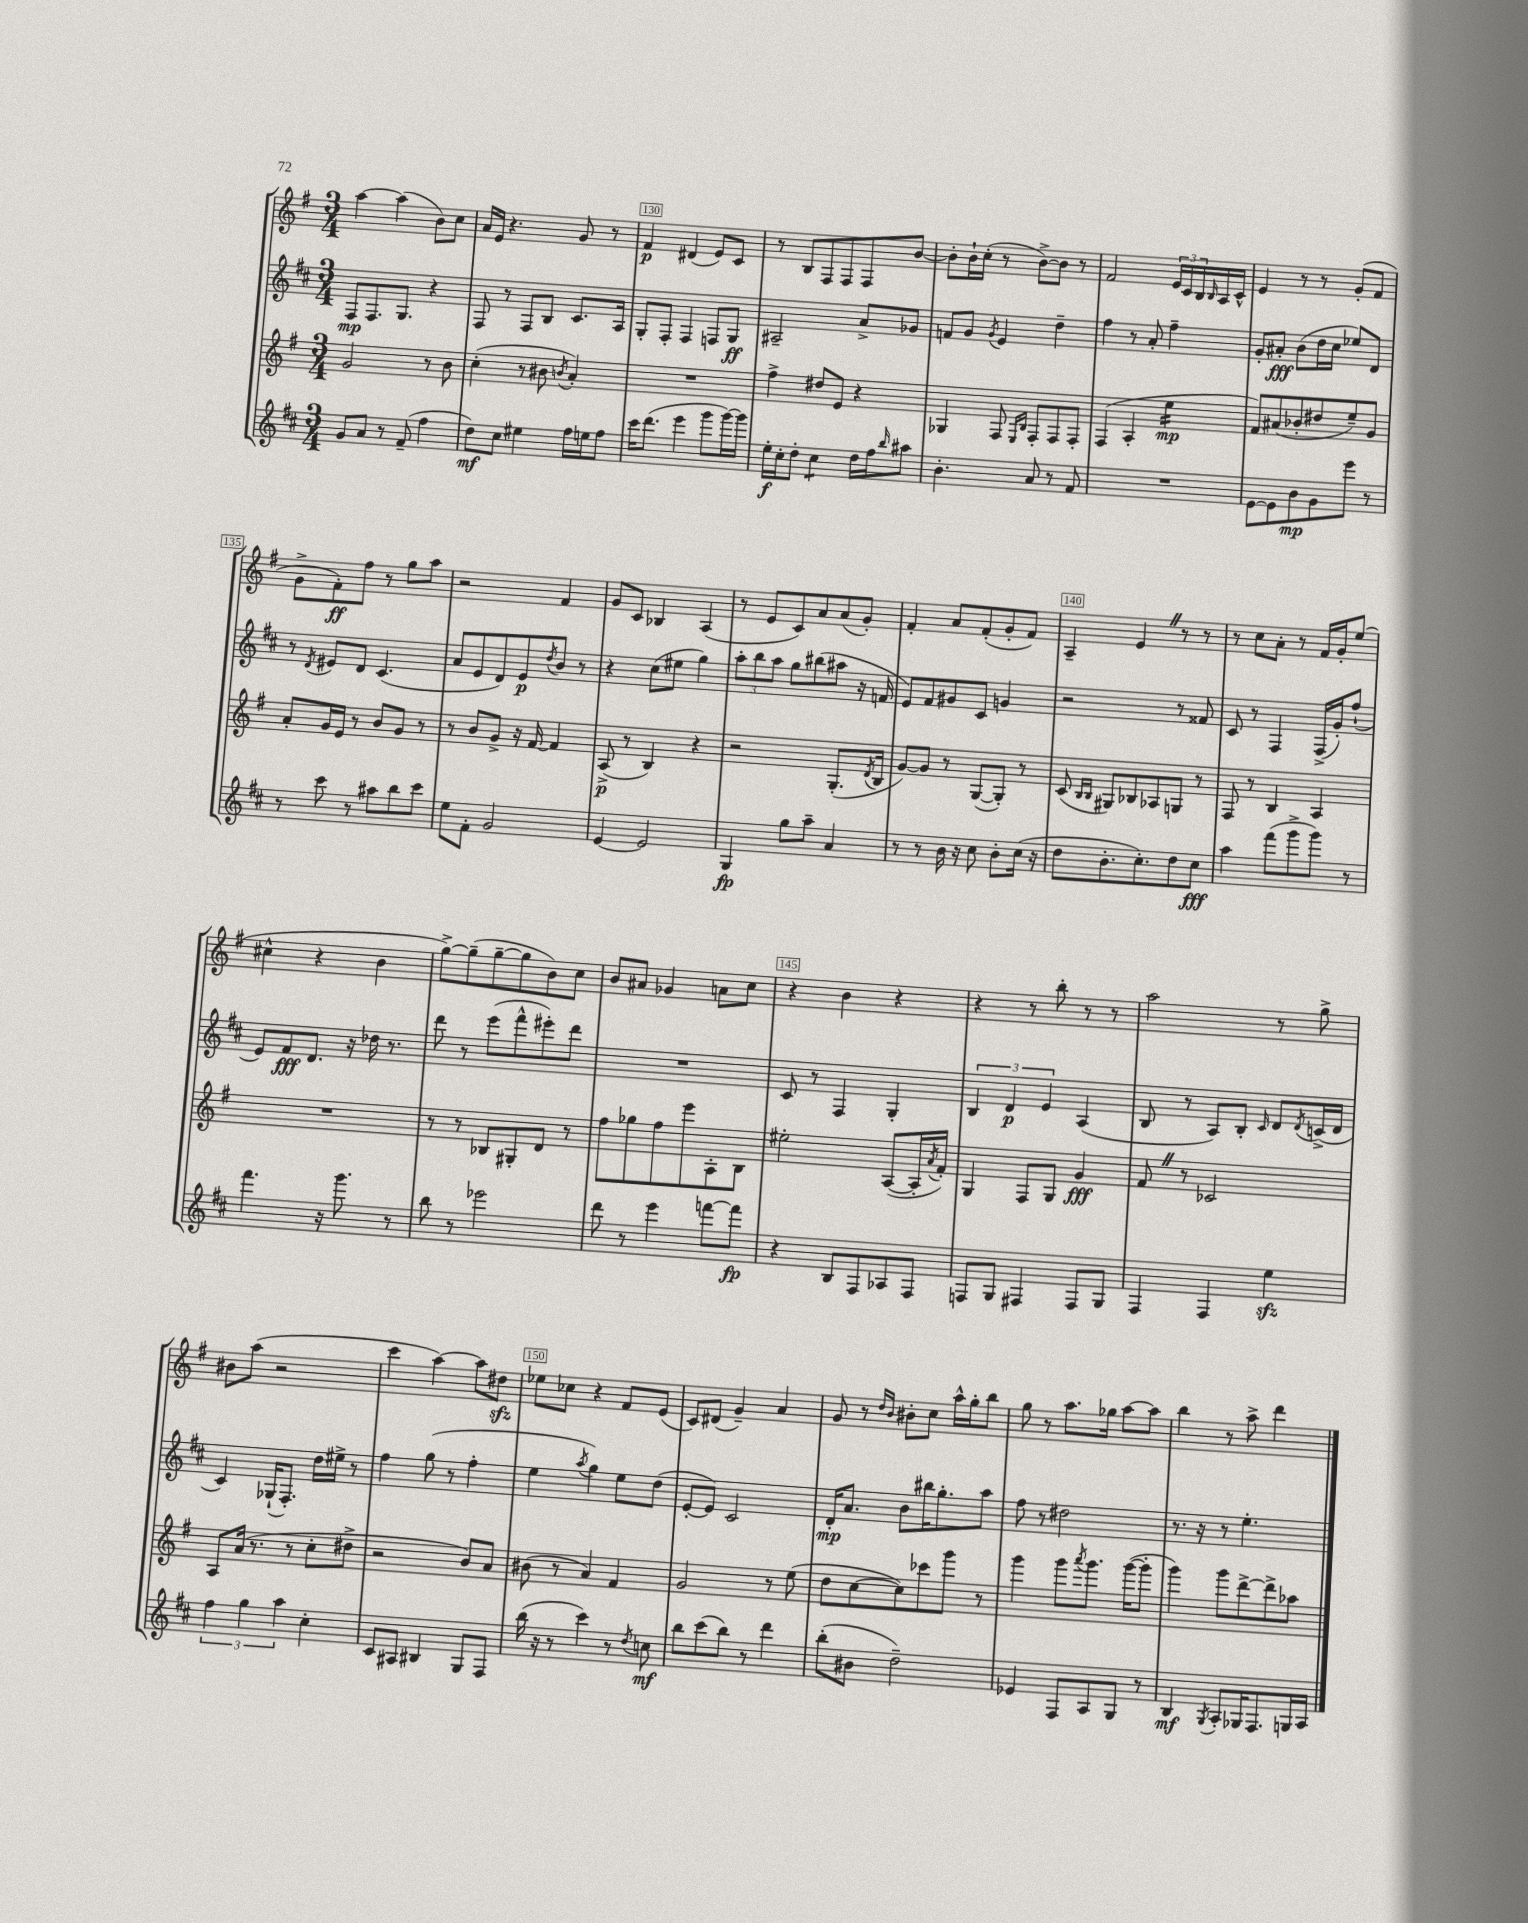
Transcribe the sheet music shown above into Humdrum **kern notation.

**kern	**dynam	**kern	**dynam	**kern	**dynam	**kern	**dynam
*part4	*part4	*part3	*part3	*part2	*part2	*part1	*part1
*staff4	*staff4	*staff3	*staff3	*staff2	*staff2	*staff1	*staff1
*clefG2	*	*clefG2	*	*clefG2	*	*clefG2	*
*k[f#c#]	*	*k[f#]	*	*k[f#c#]	*	*k[f#]	*
*M3/4	*	*M3/4	*	*M3/4	*	*M3/4	*
=128	=128	=128	=128	=128	=128	=128	=128
8g/L	.	2g/	.	8F#/L	mp	[4aa\	.
8a/J	.	.	.	8.F#/	.	.	.
8r	.	.	.	.	.	(4aa\]	.
.	.	.	.	8.G/J	.	.	.
(8f#~/	.	.	.	.	.	.	.
4ff#\	.	8r	.	4r	.	8b\L)	.
.	.	8b\	.	.	.	8cc\J	.
=129	=129	=129	=129	=129	=129	=129	=129
8dd\L)	mf	(4cc'\	.	8F#/	.	16a/LL	.
.	.	.	.	.	.	16e/JJ	.
8cc#\J	.	.	.	8r	.	4.r	.
4ee#X\	.	8r	.	8F#/L	.	.	.
.	.	8b#X\	.	8B/J	.	.	.
.	.	8qbn/	.	.	.	.	.
16ff#\LL	.	4a'/)	.	8.c#/L	.	8g/	.
16een\J	.	.	.	.	.	.	.
8ff#\J	.	.	.	.	.	8r	.
.	.	.	.	16A/Jk	.	.	.
=130	=130	=130	=130	=130	=130	=130	=130
16ccc#\KL	.	2.r	.	8G'/L	.	4f#/	p
(8.ddd\J	.	.	.	.	.	.	.
.	.	.	.	8F#'/J	.	.	.
4eee\	.	.	.	4F#/	.	(4d#X/	.
8ggg\L	.	.	.	8Fn/L	.	8e/L)	.
[16ggg\L)	.	.	.	8G/J	ff	8c/J	.
16ggg\JJ]	.	.	.	.	.	.	.
=131	=131	=131	=131	=131	=131	=131	=131
16ee'\LL	f	4ff#^\	.	2A#X~/	.	8r	.
16cc#'\J	.	.	.	.	.	.	.
8dd'\J	.	.	.	.	.	8B/L	.
*tremolo	*	*	*	*	*	*	*
8cc#\L	.	8dd#X/L	.	.	.	8F#/	.
8cc#\J	.	8e/J	.	.	.	8F#/	.
*Xtremolo	*	*	*	*	*	*	*
16dd\LL	.	4r	.	8a^/L	.	8F#/	.
16ff#\J	.	.	.	.	.	.	.
16qqbb/	.	.	.	.	.	.	.
8aa#X\J	.	.	.	8g-X/J	.	[8b/J	.
=132	=132	=132	=132	=132	=132	=132	=132
4.b'\	.	4G-X/	.	8fn/L	.	8b'\L]	.
.	.	.	.	8g/J	.	16b`\L	.
.	.	.	.	.	.	(16cc'\JJ	.
.	.	.	.	8qg/	.	.	.
.	.	8F#/	.	4e/	.	8r	.
.	.	16qqE/LL	.	.	.	.	.
.	.	16qqB/JJ	.	.	.	.	.
8a/	.	8F#'/L	.	.	.	[8b^\L)	.
8r	.	8F#/	.	4dd~\	.	8b\J]	.
8f#/	.	8F#'/J	.	.	.	8r	.
=133	=133	=133	=133	=133	=133	=133	=133
2.r	.	(4F#/	.	4ff#\	.	2f#/	.
.	.	4A'/	.	8r	.	.	.
.	.	.	.	8a'/	.	.	.
*	*	*tremolo	*	*	*	*	*
.	.	16ee\LL	mp	4ff#~\	.	24e/LL	.
.	.	.	.	.	.	24c/	.
.	.	16ee\	.	.	.	.	.
.	.	.	.	.	.	24B/	.
.	.	.	.	.	.	16qqB/	.
.	.	16ee\	.	.	.	16A/	.
.	.	16ee\JJ	.	.	.	16c^^/JJ	.
*	*	*Xtremolo	*	*	*	*	*
=134	=134	=134	=134	=134	=134	=134	=134
[8e\L	.	8f#/L)	.	8g'/L	.	4e/	.
8e\]	.	(8a#X/	.	8a#X'/J	fff	.	.
8b\	mp	8b-X'/	.	(8b\L	.	8r	.
8g\	.	8dd#X/	.	16dd\L	.	8r	.
.	.	.	.	16cc#\JJ	.	.	.
8eee\J	.	8ee~/)	.	8ee-X/L)	.	(8g'/L	.
8r	.	8g/J	.	8d/J	.	8f#/J	.
!!LO:LB:g=z
=135	=135	=135	=135	=135	=135	=135	=135
8r	.	8a'/L	.	8r	.	8g^\L	.
.	.	.	.	8qd/	.	.	.
8ccc#\	.	16g/L	.	8e#X/L	.	8f#'\)	ff
.	.	16e/JJ	.	.	.	.	.
8r	.	8r	.	8d/J	.	8ff#\J	.
8aa#X\L	.	8b/L	.	(4.c#/	.	8r	.
8bb\	.	8g/J	.	.	.	8gg\L	.
8ccc#\J	.	8r	.	.	.	8aa\J	.
=136	=136	=136	=136	=136	=136	=136	=136
8ee\L	.	8r	.	8a/L	.	2r	.
8f#'\J	.	8b/L	.	8e/	.	.	.
2g/	.	8g^/J	.	8d/)	.	.	.
.	.	16r	.	8e/	p	.	.
.	.	[16f#/	.	.	.	.	.
.	.	.	.	8qdd/	.	.	.
.	.	4f#/]	.	8b/J	.	4f#/	.
.	.	.	.	8r	.	.	.
=137	=137	=137	=137	=137	=137	=137	=137
[4e/	.	(8A^/	p	4r	.	8g/L	.
.	.	8r	.	.	.	8c/J	.
2e/]	.	4B/)	.	(8cc#\L	.	4B-X/	.
.	.	.	.	8ee#X\J	.	.	.
.	.	4r	.	4gg\)	.	(4A/	.
=138	=138	=138	=138	=138	=138	=138	=138
4G/	fp	2r	.	12aa'\L	.	8r	.
.	.	.	.	12bb\	.	.	.
.	.	.	.	.	.	8e/L	.
.	.	.	.	12aa\J	.	.	.
8gg\L	.	.	.	8gg\L	.	8c/)	.
8aa~\J	.	.	.	(8bb#X\	.	8a/	.
4a/	.	(8.G'/L	.	8aa#X\J	.	(8a/	.
.	.	.	.	16r	.	8g'/J)	.
.	.	8qd/	.	.	.	.	.
.	.	16B/Jk	.	16fn/	.	.	.
=139	=139	=139	=139	=139	=139	=139	=139
8r	.	[8g/L)	.	8e/L)	.	4f#'/	.
8r	.	8g/J]	.	8f#/	.	.	.
16b\	.	8r	.	8g#X/	.	8a/L	.
16r	.	.	.	.	.	.	.
8cc#\	.	([8G/L	.	8c#/J	.	(8f#'/	.
8b'\L	.	8G'/J])	.	4gn/	.	8g'/	.
(16cc#\Jk	.	8r	.	.	.	8f#/J)	.
16r	.	.	.	.	.	.	.
=140	=140	=140	=140	=140	=140	=140	=140
8dd\L	.	(8c/	.	2r	.	4A~/	.
.	.	16qqB/LL	.	.	.	.	.
.	.	16qqB/JJ	.	.	.	.	.
8.b'\	.	8G#X/L)	.	.	.	.	.
.	.	8B-X/	.	.	.	4eZ/	.
8.cc#'\)	.	.	.	.	.	.	.
.	.	8A-X/	.	.	.	.	.
8dd\	.	8Gn/J	.	8r	.	8r	.
8cc#\J	fff	8r	.	8f##X/	.	8r	.
=141	=141	=141	=141	=141	=141	=141	=141
4aa\	.	8F#/	.	8c#/	.	8r	.
.	.	8r	.	8r	.	8cc\L	.
(8fff#\L	.	4B/	.	4F#/	.	8a'\J	.
8ggg^\	.	.	.	.	.	8r	.
8ggg\J)	.	4A/	.	(16F#^/LL	.	16f#/LL	.
.	.	.	.	16g'/J)	.	16g'/J	.
8r	.	.	.	(8ff#`/J	.	(8ee/J	.
!!LO:LB:g=z
=142	=142	=142	=142	=142	=142	=142	=142
4.fff#\	.	2.r	.	8e/L)	.	4cc#X^^\	.
.	.	.	.	8f#/	fff	.	.
.	.	.	.	8.d/J	.	4r	.
16r	.	.	.	.	.	.	.
8.ggg\	.	.	.	16r	.	.	.
.	.	.	.	16dd-X\	.	4b\	.
.	.	.	.	8.r	.	.	.
8r	.	.	.	.	.	.	.
=143	=143	=143	=143	=143	=143	=143	=143
8bb\	.	8r	.	8ddd\	.	[8gg^\L)	.
8r	.	8r	.	8r	.	(8gg~\]	.
2eee-X\	.	8B-X/L	.	(8eee\L	.	[8gg~\	.
.	.	8G#X'/	.	8fff#^^\	.	8gg\]	.
.	.	8d/J	.	8eee#X'\)	.	8b\)	.
.	.	8r	.	8ddd\J	.	8cc\J	.
=144	=144	=144	=144	=144	=144	=144	=144
8ddd\	.	8ff#\L	.	2.r	.	8b/L	.
8r	.	8gg-X\	.	.	.	8a#X/J	.
4eee\	.	8ff#\	.	.	.	4g-X/	.
.	.	8eee\	.	.	.	.	.
[8fffn\L	.	8A'\	.	.	.	8an\L	.
8fff\J]	fp	8B\J	.	.	.	8cc\J	.
=145	=145	=145	=145	=145	=145	=145	=145
4r	.	2ee#X'\	.	8c#/	.	4r	.
.	.	.	.	8r	.	.	.
8B/L	.	.	.	4F#/	.	4b\	.
8F#/	.	.	.	.	.	.	.
8A-X/	.	([8A/L	.	4G'/	.	4r	.
8F#/J	.	16A'/L]	.	.	.	.	.
.	.	8qa/	.	.	.	.	.
.	.	16f#'/JJ)	.	.	.	.	.
=146	=146	=146	=146	=146	=146	=146	=146
8Fn/L	.	4G/	.	6B/	.	4r	.
8G/J	.	.	.	.	.	.	.
.	.	.	.	6d/	p	.	.
4F#X/	.	8F#/L	.	.	.	8r	.
.	.	.	.	6e/	.	.	.
.	.	8G/J	.	.	.	8bb'\	.
8F#/L	.	4g/	fff	(4A/	.	8r	.
8G/J	.	.	.	.	.	8r	.
=147	=147	=147	=147	=147	=147	=147	=147
4F#/	.	8f#Z/	.	8B/	.	2aa\	.
.	.	8r	.	8r	.	.	.
4F#/	.	2c-X/	.	8A/L)	.	.	.
.	.	.	.	8B'/J	.	.	.
.	.	.	.	16qqc#/	.	.	.
4eezz\	.	.	.	8d/L	.	8r	.
.	.	.	.	8qd/	.	.	.
.	.	.	.	(16cn^/L	.	8gg^\	.
.	.	.	.	16d/JJ	.	.	.
!!LO:LB:g=z
=148	=148	=148	=148	=148	=148	=148	=148
6ff#\	.	8A/L	.	4c#/)	.	8b#X\L	.
.	.	(16a/Jk	.	.	.	(8aa\J	.
6gg\	.	.	.	.	.	.	.
.	.	8.r	.	.	.	.	.
.	.	.	.	(16G-X`/KL	.	2r	.
.	.	.	.	8.F#'/J)	.	.	.
6aa\	.	.	.	.	.	.	.
.	.	8r	.	.	.	.	.
4cc#'\	.	8cc'\L	.	16dd\LL	.	.	.
.	.	.	.	16ee#X^\JJ	.	.	.
.	.	8dd#X^\J	.	8r	.	.	.
=149	=149	=149	=149	=149	=149	=149	=149
8c#/L	.	2r	.	4ff#\	.	4ccc\	.
8A#X/J	.	.	.	.	.	.	.
4B#X/	.	.	.	(8gg\	.	[4aa\)	.
.	.	.	.	8r	.	.	.
8G/L	.	8b/L)	.	4ff#'\	.	8aa\L]	.
8F#/J	.	8a/J	.	.	.	8dd#Xzz\J	.
=150	=150	=150	=150	=150	=150	=150	=150
(16bb\	.	(8b#X\	.	4ee\	.	8ee-X\L	.
16r	.	.	.	.	.	.	.
8r	.	8r	.	.	.	8cc-X\J	.
.	.	.	.	8qaa/	.	.	.
4ccc#\)	.	4a/)	.	4gg\)	.	4r	.
8r	.	4f#/	.	8ee\L	.	8f#/L	.
8qdd/	.	.	.	.	.	.	.
8ccn\	mf	.	.	(8dd\J	.	(8e/J	.
=151	=151	=151	=151	=151	=151	=151	=151
8bb\L	.	2g/	.	[8e'/L	.	8c/L)	.
(8ccc#\	.	.	.	8e/J])	.	(8d#X/J	.
8bb\J)	.	.	.	2c#/	.	4g~/)	.
8r	.	.	.	.	.	.	.
4ddd\	.	8r	.	.	.	4a/	.
.	.	(8ee\	.	.	.	.	.
=152	=152	=152	=152	=152	=152	=152	=152
(8bb'\L	.	8dd\L	.	16d'/KL	mp	8g/	.
.	.	.	.	8.a/J	.	.	.
8b#X\J	.	[8cc\	.	.	.	8r	.
.	.	.	.	.	.	16qqdd/LL	.
.	.	.	.	.	.	16qqb/JJ	.
2dd~\)	.	8cc\])	.	8b\L	.	8b#X'\L	.
.	.	8ccc-X\	.	16bb#X\K	.	8cc\J	.
.	.	.	.	8.gg'\	.	.	.
.	.	8ggg\J	.	.	.	16aa^^\LL	.
.	.	.	.	.	.	16gg'\J	.
.	.	8r	.	8aa\J	.	8bb\J	.
=153	=153	=153	=153	=153	=153	=153	=153
4e-X/	.	4ggg\	.	8ff#\	.	8gg\	.
.	.	.	.	8r	.	8r	.
8F#/L	.	8ggg\L	.	2dd#X\	.	8.aa\L	.
.	.	8qaaa/	.	.	.	.	.
8A/	.	8.ggg\J	.	.	.	.	.
.	.	.	.	.	.	16gg-X\Jk	.
8G/J	.	.	.	.	.	[8aa\L	.
.	.	([16ggg\KL	.	.	.	.	.
8r	.	8ggg'\J]	.	.	.	8aa\J]	.
=154	=154	=154	=154	=154	=154	=154	=154
4B/	mf	4ggg\)	.	8.r	.	4bb\	.
.	.	.	.	16r	.	.	.
8qG/	.	.	.	.	.	.	.
8A'/L	.	8ggg\L	.	8r	.	8r	.
16G-X/K	.	[8ddd^\	.	4.ee'\	.	8aa^\	.
8.F#/	.	.	.	.	.	.	.
.	.	8ddd^\]	.	.	.	4ddd\	.
16Gn/L	.	8aa-X\J	.	.	.	.	.
16A/JJ	.	.	.	.	.	.	.
==	==	==	==	==	==	==	==
*-	*-	*-	*-	*-	*-	*-	*-
